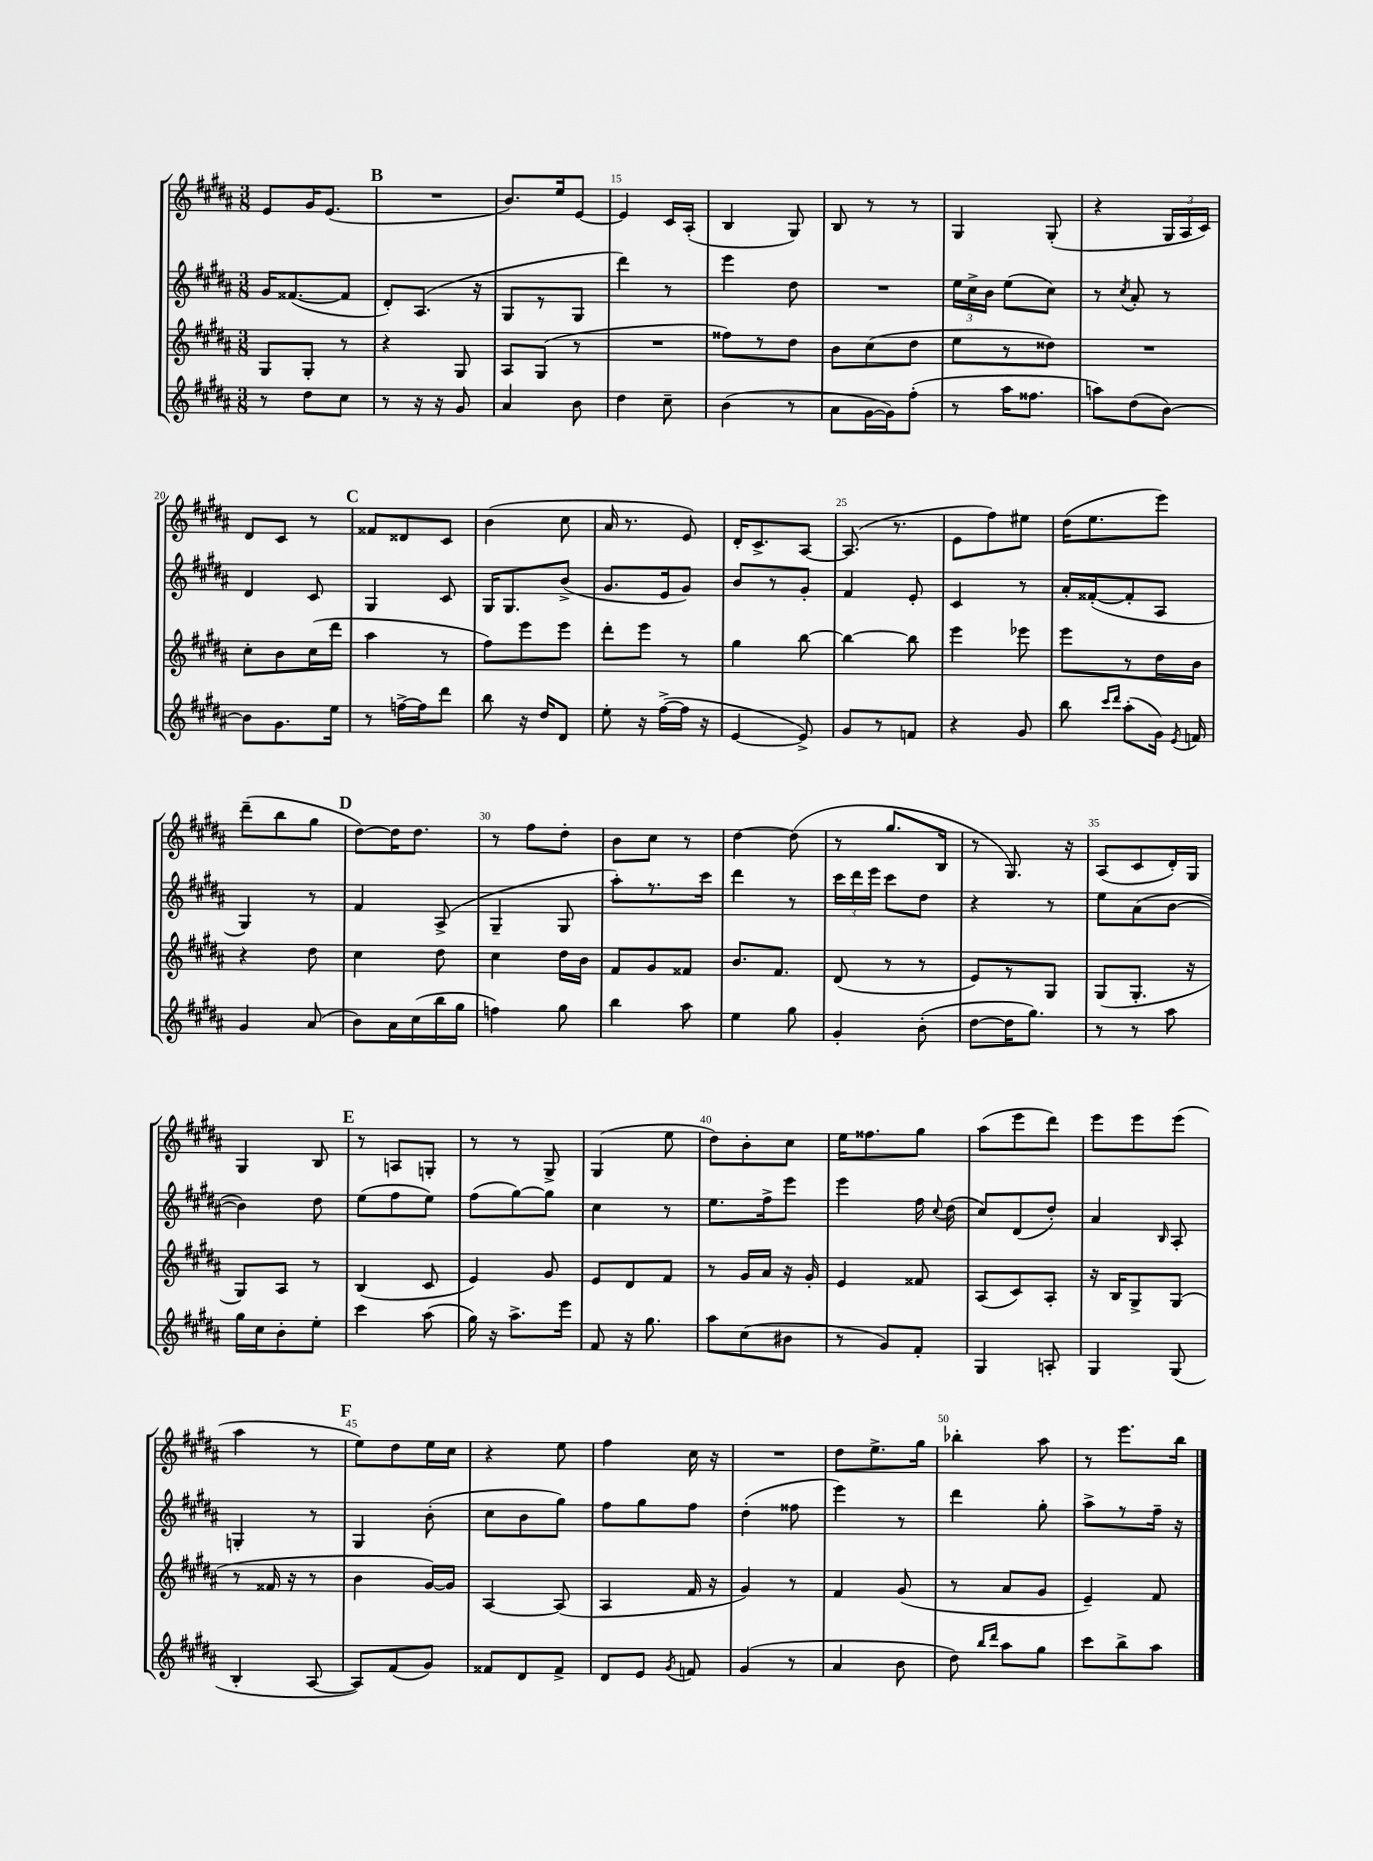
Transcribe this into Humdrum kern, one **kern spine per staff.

**kern	**kern	**kern	**kern
*staff4	*staff3	*staff2	*staff1
*clefG2	*clefG2	*clefG2	*clefG2
*k[f#c#g#d#a#]	*k[f#c#g#d#a#]	*k[f#c#g#d#a#]	*k[f#c#g#d#a#]
*M3/8	*M3/8	*M3/8	*M3/8
8r	8G#	16g#	8e
.	.	([8.f##	.
8dd#	8G#'	.	16g#
.	.	.	(8.e
8cc#	8r	8f##]	.
=	=	=	=
8r	4r	8d#')	4.r
16r	.	(8.A#	.
16r	.	.	.
8g#	8G#	.	.
.	.	16r	.
=	=	=	=
4a#	8A#	8G#	8.b)
.	(8G#	8r	.
.	.	.	16ee
8b	8r	8G#	[8e
=	=	=	=
4dd#	4.r	4ddd#)	4e]
8cc#~	.	8r	16c#
.	.	.	(16A#'
=	=	=	=
(4b	8ff##)	4eee	4B
.	8r	.	.
8r	8dd#	8dd#	8G#)
=	=	=	=
8a#	8b	4.r	8B
[16g#	(8cc#	.	8r
16g#])	.	.	.
(8ff#'	8dd#	.	8r
=	=	=	=
8r	8ee	24ee	4G#
.	.	24cc#^	.
.	.	24b	.
16aa#	8r	(8ee	.
8.ff##	.	.	.
.	8dd##)	8cc#)	(8G#'
=	=	=	=
8aa)	4.r	8r	4r
.	.	8qcc#	.
(8dd#	.	8a#'	.
[8b)	.	8r	24G#
.	.	.	24A#
.	.	.	24c#)
=	=	=	=
8b]	8cc#'	4d#	8d#
8.g#	8b	.	8c#
.	(16cc#	8c#	8r
16ee	16ddd#	.	.
=	=	=	=
8r	4aa#	4G#	8f##
[16ff^	.	.	8d##
16ff]	.	.	.
8ddd#	8r	8c#	8c#
=	=	=	=
8bb	8ff#)	16G#	(4b
.	.	8.G#	.
16r	8eee	.	.
16dd#	.	.	.
8d#	8eee	(8b^	8cc#
=	=	=	=
8ee'	8ddd#'	8.g#	16a#
.	.	.	8.r
16r	8eee	.	.
([16ff#^	.	16e	.
16ff#]	8r	8g#)	8e)
16r	.	.	.
=	=	=	=
[4e	4gg#	8b	16d#'
.	.	.	8.c#^
.	.	8r	.
8e^])	[8bb	8g#'	[8A#
=	=	=	=
8g#	4bb_	4f#	(8.A#]
8r	.	.	.
.	.	.	8.r
8f	8bb]	8e'	.
=	=	=	=
4r	4eee	4c#	8e
.	.	.	8ff#)
8g#	8eee-	8r	8ee#
=	=	=	=
8bb	8eee	16a#'	(16dd#
.	.	([16f##'	8.ee
16qqccc#	.	.	.
16qqddd#	.	.	.
(8aa#'	8r	8f##']	.
16g#)	16dd#	8A#	8eee)
8qe	.	.	.
16f	16b	.	.
=	=	=	=
4g#	4r	4G#)	(8ddd#~
.	.	.	8bb
(8a#	8dd#	8r	8gg#
=	=	=	=
8b)	4cc#	4f#	[8dd#)
16a#	.	.	16dd#]
(16cc#	.	.	8.dd#
16bb	8dd#	(8A#^	.
16gg#	.	.	.
=	=	=	=
4ff)	4cc#	4G#~	8r
.	.	.	8ff#
8gg#	16dd#	8G#	8dd#'
.	16b	.	.
=	=	=	=
4bb	8f#	8aa#')	8b
.	8g#	8.r	8cc#
8aa#	8f##	.	8r
.	.	16ccc#	.
=	=	=	=
4ee	8.b	4ddd#	[4dd#
.	8.f#	.	.
8gg#	.	8r	(8dd#]
=	=	=	=
4g#'	(8d#	24ccc#	8r
.	.	24ddd#	.
.	.	24eee	.
.	8r	8ccc#	8.gg#
(8b'	8r	8dd#	.
.	.	.	16B
=	=	=	=
[8dd#	8e)	4r	8r
16dd#]	8r	.	8.G#)
8.gg#)	.	.	.
.	8G#	8r	.
.	.	.	16r
=	=	=	=
8r	(8G#	8ee	(8A#
8r	8.G#'	(8a#	8c#
8aa#	.	[8b	16d#')
.	16r	.	16G#
=	=	=	=
16gg#	8G#)	4b])	4G#
16cc#	.	.	.
8b'	8A#	.	.
8ee'	8r	8dd#	8B
=	=	=	=
4ccc#	(4B	(8ee	8r
.	.	8ff#	8A
(8aa#	8c#	8ee)	8G'
=	=	=	=
16gg#)	4e)	(8ff#	8r
16r	.	.	.
8.aa#^	.	[8gg#)	8r
.	8g#	8gg#]	8G#^
16eee	.	.	.
=	=	=	=
8f#	8e	4cc#	(4G#
16r	8d#	.	.
8.gg#	.	.	.
.	8f#	8r	8ee
=	=	=	=
8aa#	8r	8.ee	8dd#)
(8cc#	16g#	.	8b'
.	16a#	16ff#^	.
8b#	16r	8eee	8cc#
.	16g#'	.	.
=	=	=	=
8r	4e	4eee	16ee
.	.	.	8.ff##
8g#)	.	.	.
8f#'	8f##	16ff#	8gg#
.	.	8qqcc#	.
.	.	(16dd#	.
=	=	=	=
4G#	(8A#	8cc#)	(8aa#
.	8c#)	(8d#	8eee
8A'	8A#'	8dd#')	8ddd#)
=	=	=	=
4G#	16r	4a#	8eee
.	16B	.	.
.	8G#^	.	8eee
.	.	16qqB	.
(8G#	(8G#	8A#'	(8eee
=	=	=	=
4B'	8r	4G'	4aa#
.	16f##	.	.
.	16r	.	.
[8A#	8r	8r	8r
=	=	=	=
8A#])	4b	4G#	8ee)
(8f#	.	.	8dd#
8g#)	[16g#)	(8b'	16ee
.	16g#]	.	16cc#
=	=	=	=
8f##	[4A#	8cc#	4r
8d#	.	8b	.
8f##^	(8A#]	8gg#)	8ee
=	=	=	=
8d#	4A#	8ff#	4ff#
8e	.	8gg#	.
8qg#	.	.	.
8f	16f#	8ff#	16cc#
.	16r	.	16r
=	=	=	=
(4g#	4g#)	(4dd#'	4.r
8r	8r	8ff##	.
=	=	=	=
4a#	4f#	4eee)	8dd#
.	.	.	8.ee^
8b	(8g#	8r	.
.	.	.	16gg#
=	=	=	=
8dd#)	8r	4ddd#	4bb-'
16qqbb	.	.	.
16qqddd#	.	.	.
8aa#	8a#	.	.
8gg#	8g#	8gg#'	8aa#
=	=	=	=
8ccc#	4e~)	8aa#^	8r
8bb^	.	8r	8.eee
8aa#	8f#	16ff#~	.
.	.	16r	16bb
==	==	==	==
*-	*-	*-	*-
